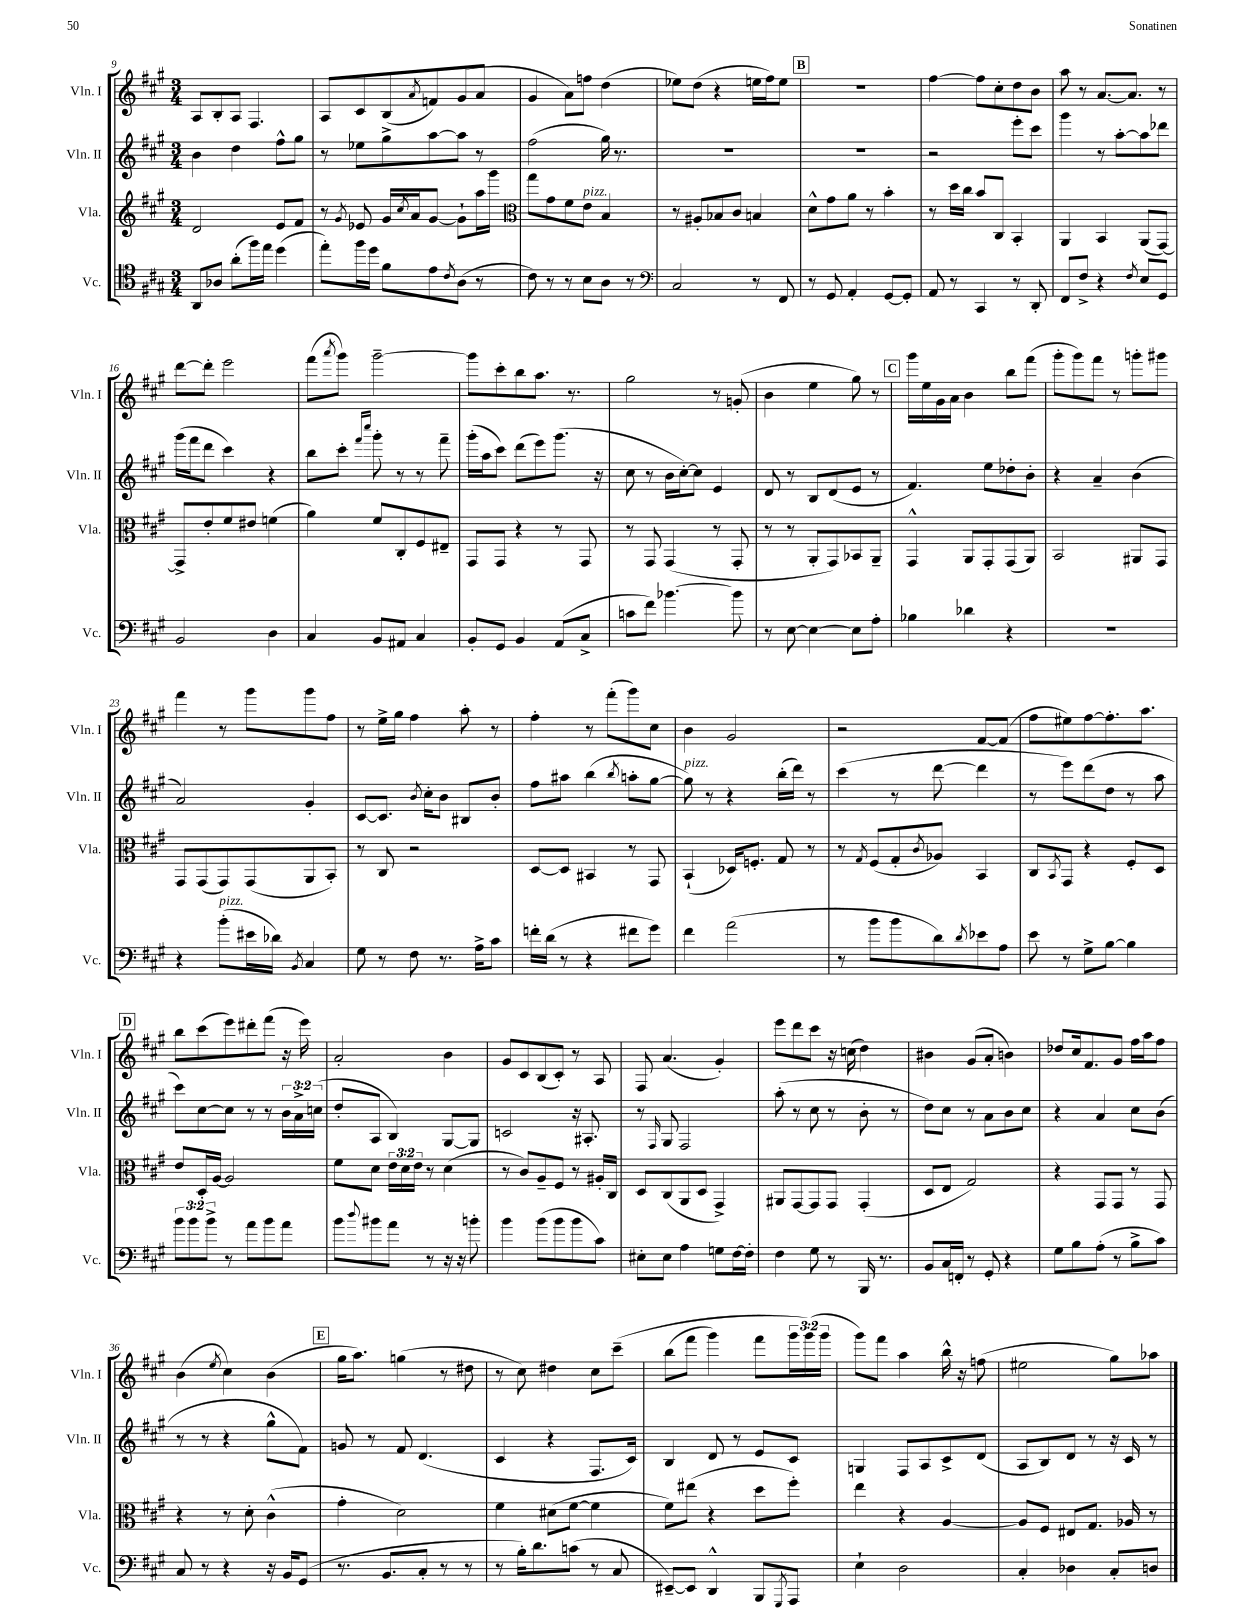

**kern	**kern	**kern	**kern
*staff4	*staff3	*staff2	*staff1
*clefC4	*clefG2	*clefG2	*clefG2
*k[f#c#g#]	*k[f#c#g#]	*k[f#c#g#]	*k[f#c#g#]
*M3/4	*M3/4	*M3/4	*M3/4
8AA/L	2d/	4b\	8A/L
8A-/J	.	.	8B'/
(8a'\L	.	4dd\	8A/J
16ff#\L)	.	.	4.F#/
16ee\JJ	.	.	.
(4dd\	8e/L	8ff#^^\L	.
.	8f#/J	8gg#\J	.
=	=	=	=
8ee'\L)	8r	8r	8A/L
.	8qg#/	.	.
16ff#\L	8e-/	8ee-\L	8c#/
16dd\JJ	.	.	.
8f#\L	16g#/LL	8gg#^\	(8B/
.	8qcc#/	.	.
.	16a/J	.	.
.	.	.	8qa/
8e\	[8g#/J	[8aa\	8f/)
8qc#/	.	.	.
(8A\J	8g#`\]L	8aa\]J	(8g#/
8r	16aa\L	8r	8a/J
.	16ggg#\JJ	.	.
=	=	=	=
*	*clefC3	*	*
8c#\)	8gg#\L	(2ff#\	4g#/
8r	8g#\	.	.
8r	8f#\	.	8a\L)
8B\L	8e\J	.	8ff\J
8A\J	4B/	16gg#\)	(4dd\
.	.	8.r	.
8r	.	.	.
=	=	=	=
*clefF4	*	*	*
2C#/	8r	2.r	8ee-\L)
.	8A#'/L	.	(8dd\J
.	8B-/	.	4r
.	8c#/J	.	.
8r	4B/	.	16ee\LL
.	.	.	16ff#\J)
8FF#/	.	.	8ee\J
=	=	=	=
8r	8d^^\L	2.r	2.r
8GG#/	8g#\	.	.
4AA'/	8a\J	.	.
.	8r	.	.
[8GG#/L	4b'\	.	.
8GG#'/]J	.	.	.
=	=	=	=
8AA/	8r	2r	[4ff#\
8r	16dd\LL	.	.
.	16cc#\JJ	.	.
4CC#/	8b/L	.	8ff#\]L
.	8C#/J	.	8cc#'\
8r	4BB'/	8eee'\L	8dd\
8DD'/	.	8ccc#\J	8b\J
=	=	=	=
8FF#/L	4AA/	4ggg#\	8aa\
8F#^/J	.	.	8r
4r	4BB/	8r	[8.a/L
.	.	[8aa'\L	.
.	.	.	8.a/]J
8qF#/	.	.	.
8E/L	(8AA/L	8aa\]	.
8GG#/J	[8GG#/J)	8ddd-\J	8r
=	=	=	=
2BB/	8GG#^/]L	(16ggg#\LL	[8ddd\L
.	.	16fff#\J	.
.	8e'/	8ddd\J	8ddd'\]J
.	8f#/	4ccc#\)	2eee\
.	8e#/J	.	.
4D\	(4f\	4r	.
=	=	=	=
4C#/	4a\)	8bb\L	(8fff#\L
.	.	.	8qaaa/
.	.	8ccc#'\J	8ggg#\J)
.	.	16qqfff#/LL	.
.	.	16qqcccc#/JJ	.
8BB/L	8f#/L	8ggg#'\	[2ggg#~\
8AA#/J	8C#'/	8r	.
4C#/	8F#/	8r	.
.	8E#~/J	8fff#~\	.
=	=	=	=
8BB'/L	8GG#/L	(16ggg#'\LL	8ggg#\]L
.	.	16aa\J	.
8GG#/J	8GG#/J	8ccc#\J)	8ccc#'\
4BB/	4r	(8ddd\L	8bb\
.	.	8eee\)	8.aa\J
(8AA/L	8r	(8.ggg#\J	.
.	.	.	8.r
8C#^/J	8GG#/	.	.
.	.	16r	.
=	=	=	=
8c\L	8r	8cc#\	2gg#\
8f#\J)	8GG#/	8r	.
[4.b-\	(4GG#/	16b\LL	.
.	.	[16cc#'\J)	.
.	.	8cc#\]J	.
.	8r	4e/	8r
8b-\]	8GG#'/	.	(8g'/
=	=	=	=
8r	8r	8d/	4b\
[8E\	8r	8r	.
4E\_	8AA'/L	8B/L	4ee\
.	8GG#/)	(8d/	.
8E\]L	8BB-/	8e/J	8gg#\)
8A'\J	8AA~/J	8r	8r
=	=	=	=
4B-\	4GG#^^/	4.f#/)	16ggg#\LL
.	.	.	16ee\
.	.	.	16g#\
.	.	.	16a\JJ
4d-\	8AA/L	.	4b\
.	8GG#'/	8ee\L	.
4r	(8GG#/	8dd-'\	8bb\L
.	8AA/J)	8b'\J	(8fff#\J
=	=	=	=
2.r	2BB/	4r	8ggg#'\L
.	.	.	8ggg#\)
.	.	4a~/	8fff#\J
.	.	.	8r
.	8AA#/L	(4b\	8ggg'\L
.	8GG#/J	.	8ggg#\J
=	=	=	=
4r	8GG#/L	2a/)	4fff#\
.	(8GG#/	.	.
(8b'\L	8GG#/)	.	8r
16e#\L	(8GG#/	.	8ggg#\L
16d-\JJ)	.	.	.
8qBB/	.	.	.
4C#/	8AA/	4g#'/	8ggg#\
.	8BB'/J)	.	8ff#\J
=	=	=	=
8G#\	8r	[8c#/L	8r
8r	8C#/	8.c#/]J	16ee^\LL
.	.	.	16gg#\JJ
8F#\	2r	.	4ff#\
.	.	8qb/	.
.	.	16cc#'\LK	.
8.r	.	8b\J	.
.	.	8B#/L	8aa'\
16A^\LK	.	.	.
8c#\J	.	8b'/J	8r
=	=	=	=
16f'\LL	[8D/L	8ff#\L	4ff#'\
(16d\JJ	.	.	.
8r	8D/]J	8aa#\J	.
4r	4BB#/	(4bb\	8r
.	.	.	(8fff#'\L
.	.	8qbb/	.
8f#\L	8r	8aa'\L	8ggg#\)
8g#\J)	8GG#/	[8gg#\J	8cc#\J
=	=	=	=
4f#\	(4BB`/	8gg#\])	4b\
.	.	8r	.
(2a\	16D-/LK)	4r	2g#/
.	8.F'/J	.	.
.	8G#/	(16bb'\LL	.
.	.	16ddd\JJ)	.
.	8r	8r	.
=	=	=	=
8r	8r	(4ccc#\	2r
.	8qG#/	.	.
8b\L	(8F#/L	.	.
8b\	8G#'/	8r	.
.	8qc#/	.	.
8d\)	8A-/J)	[8ddd\	.
8qd/	.	.	.
8e-\	4BB/	4ddd\]	[8f#/L
8A\J	.	.	(8f#/]J
=	=	=	=
8e\	8C#/L	8r	8ff#\L
.	8qBB/	.	.
8r	8GG#/J	8eee\L)	8ee#\)
8G#^\L	4r	(8ddd\	[8ff#\
[8B\J	.	8dd\J	8.ff#'\]
4B\]	8F#'/L	8r	.
.	.	.	8.aa\J
.	8D/J	8aa\	.
=	=	=	=
12b\L	8e/L	8ccc#\L)	8bb\L
12b\	.	.	.
.	16D'/L	[8cc#\	(8ccc#\
12b^\J	.	.	.
.	[16A/JJ	.	.
8r	2A/]	8cc#\]J	8eee\)
8a\L	.	8r	8ddd#'\
8b\	.	8r	(8fff#\J
8a\J	.	24b\LL	16r
.	.	24a^\	.
.	.	.	16eee\)
.	.	(24cc\JJ	.
=	=	=	=
8b\L	8f#\L	8dd'/L	2a'/
8qqdd/	.	.	.
8b#\	8d\J	8A/J	.
8a\J	24e\LL	4B/)	.
.	24d\	.	.
.	24e\JJ	.	.
8r	8r	.	.
16r	(4d\	[8G#/L	4b\
16r	.	.	.
8b'\	.	8G#/]J	.
=	=	=	=
4b\	8r	2c/	8g#/L
.	8c#/L)	.	8c#/
(8b\L	8A~/	.	(8B/
8b\	8F#/J	.	8c#'/J)
8b\	8r	16r	8r
.	.	8.A#'/	.
8c#\J)	16A#'/LL	.	8A/
.	16C#/JJ	.	.
=	=	=	=
8E#'\L	8D/L	8r	8F#/
.	.	16qqF#/	.
8E#\J	(8C#/	8G#/	(4.a/
4A\	8AA/	2F#/	.
.	8D/J	.	.
8G\L	4GG#^/)	.	4g#'/)
[16F#\L	.	.	.
16F#'\]JJ	.	.	.
=	=	=	=
4F#\	8AA#/L	(8aa'\	8eee\L
.	[8GG#/	8r	8ddd\
8G#\	8GG#/]	8cc#\	8ccc#\J
8r	8GG#/J	8r	16r
.	.	.	(16cc\
16BBB/	(4GG#'/	8b'\	4dd\)
8.r	.	.	.
.	.	8r	.
=	=	=	=
8BB/L	8D/L	8dd\L)	4b#\
16C#/L	8E/J	8cc#\J	.
16FF'/JJ	.	.	.
8r	2G#/)	8r	(8g#/L
8GG#'/	.	8a\L	8a'/J
4r	.	8b\	4b\)
.	.	8cc#\J	.
=	=	=	=
8G#\L	4r	4r	8dd-/L
8B\	.	.	16cc#/k
.	.	.	8.f#/
(8A'\J	8GG#/L	4a/	.
8r	8GG#/J	.	8g#/J
8B^\L	8r	8cc#\L	16ff#\LL
.	.	.	16aa\J
8c#\J)	8GG#/	(8b\J	8ff#\J
=	=	=	=
8C#/	4r	8r	(4b\
8r	.	8r	.
.	.	.	8qee/
4r	8r	4r	4cc#\)
.	8d'\	.	.
16r	(4c#^^\	8gg#^^\L	(4b\
16BB/LK	.	.	.
(8GG#/J	.	8f#\J)	.
=	=	=	=
8.r	4g#'\	8g/	16gg#\LK
.	.	.	8.aa\J)
.	.	8r	.
8.BB/L	.	.	.
.	2d\)	8f#/	(4gg\
8C#'/J	.	(4.d/	.
8r	.	.	8r
8r	.	.	8dd#\
=	=	=	=
8r	4f#\	4c#/	8r
16B'\LK)	.	.	8cc#\)
8.d\	.	.	.
.	(8d#\L	4r	4dd#\
(8c\J	[8f#\J	.	.
8r	4f#\]	8.F#/L	8cc#\L
8C#/	.	.	&(8ccc#~\J
.	.	16c#/Jk)	.
=	=	=	=
[8EE#~/L)	8f#\L)	4B/	(8bb\L
8EE#/]J	(8ee#\J	.	8fff#\J
4DD^^/	4r	8d/	4ggg#\)
.	.	8r	.
8BBB/L	8dd\L	8e/L	8fff#\L
8qGGG#/	.	.	.
8AAA/J	8ff#'\J)	8c#/J	24ggg#\L
.	.	.	(24ggg#\&)
.	.	.	24ggg#\JJ
=	=	=	=
4E`\	4ee\	4G/	8ggg#\L)
.	.	.	8fff#\J
2D\	4r	8F#/L	4aa\
.	.	8A/	.
.	[4A/	8c#^/	16bb^^\
.	.	.	16r
.	.	(8d/J	(8ff\
=	=	=	=
4C#'/	8A/]L	8A/L	2ee#\
.	8F#/J	8B/)	.
4D-\	8E#/L	8d/J	.
.	8.G#/J	8r	.
8C#'/L	.	16r	8gg#\L)
.	16A-/	16c#/	.
8D/J	8r	8r	8aa-\J
==	==	==	==
*-	*-	*-	*-
